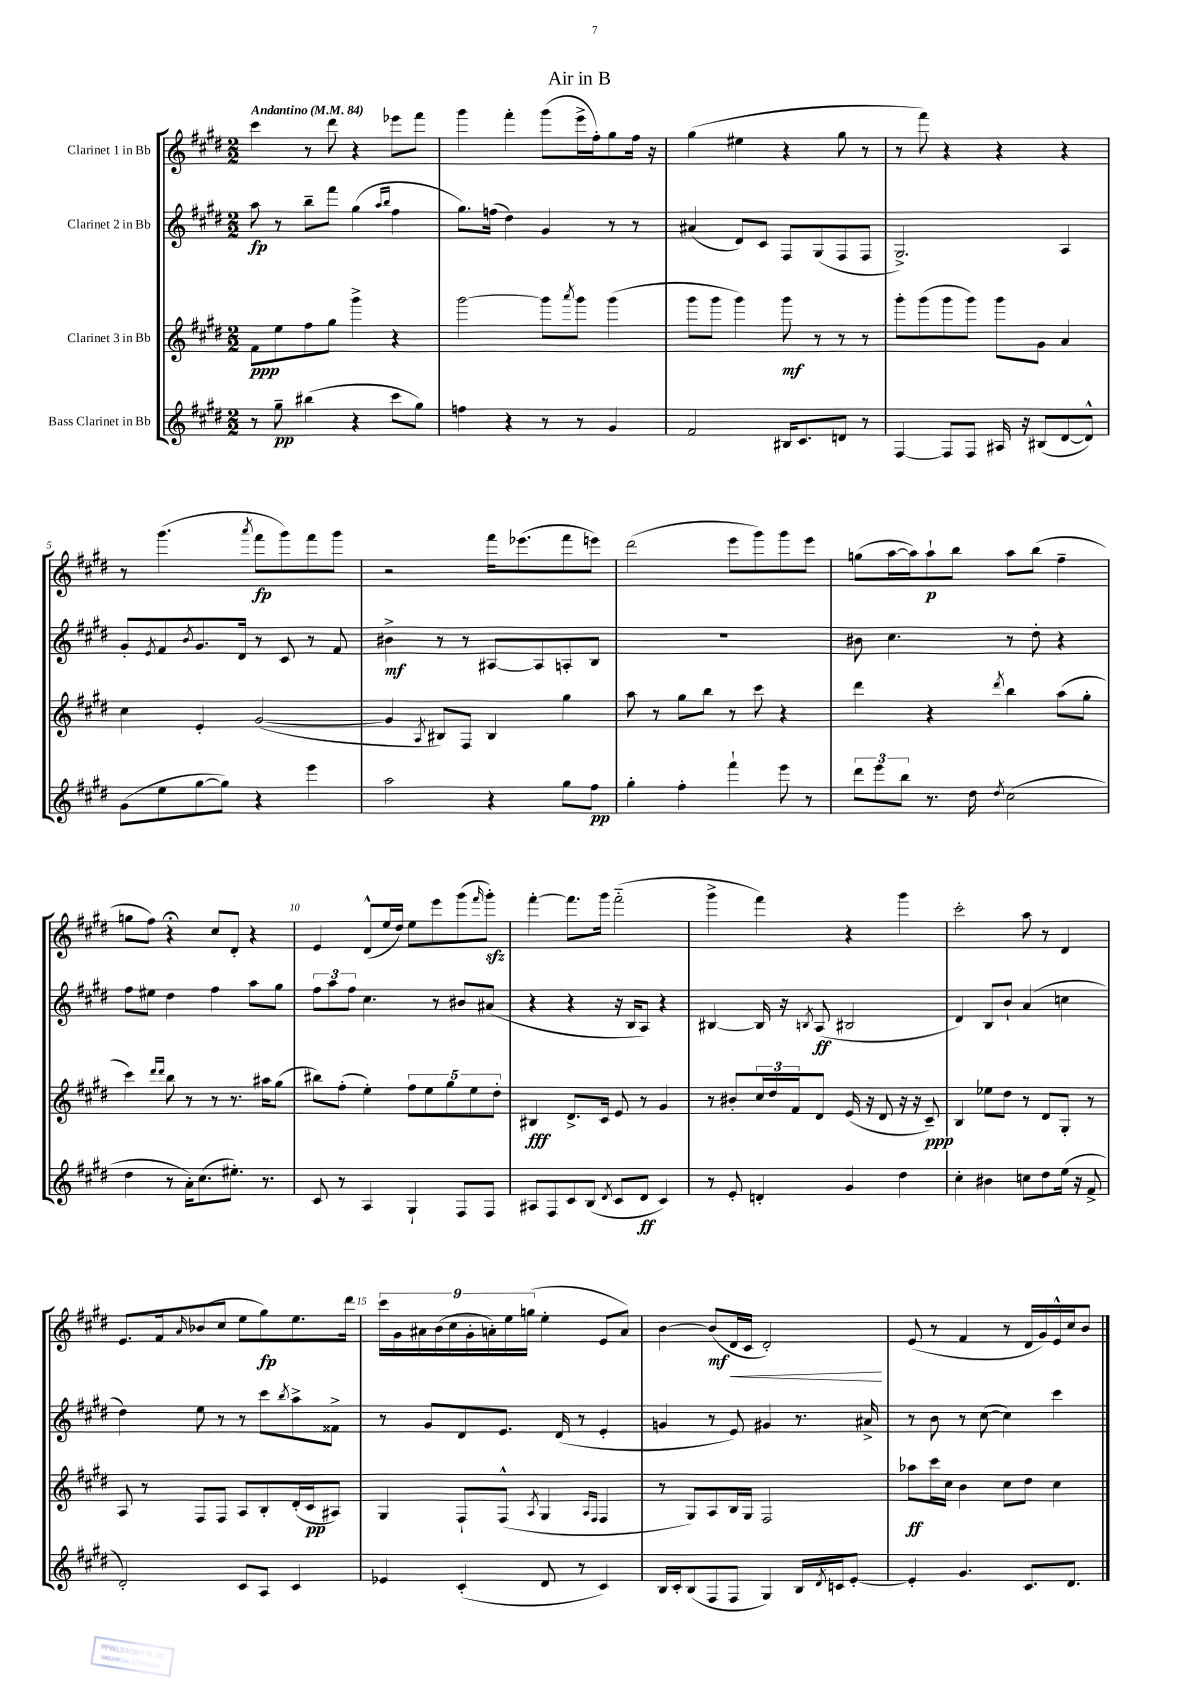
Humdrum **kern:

**kern	**kern	**kern	**kern
*staff4	*staff3	*staff2	*staff1
*clefG2	*clefG2	*clefG2	*clefG2
*k[f#c#g#d#]	*k[f#c#g#d#]	*k[f#c#g#d#]	*k[f#c#g#d#]
*M2/2	*M2/2	*M2/2	*M2/2
*MM84	*MM84	*MM84	*MM84
8r	8f#	8aa	4ccc#
8gg#~	8ee	8r	.
(4bb#	8ff#	8bb~	8r
.	8gg#	8fff#	8ddd#
4r	4ggg#^	(4gg#	4r
.	.	16qqaa	.
.	.	16qqbb	.
8ccc#	4r	4ff#	8eee-
8gg#)	.	.	8fff#
=	=	=	=
4ff	[2ggg#	8.gg#)	4ggg#
.	.	(16ff	.
4r	.	4dd#)	4fff#'
8r	8ggg#]	4g#	(8ggg#
.	8qaaa	.	.
8r	8ggg#	.	16eee^
.	.	.	16ff#')
4g#	(4ggg#	8r	8gg#
.	.	8r	16ff#
.	.	.	16r
=	=	=	=
2f#	8ggg#	(4a#	(4gg#
.	8ggg#	.	.
.	4ggg#)	8d#)	4ee#
.	.	8c#	.
16B#	8ggg#	8F#	4r
8.c#	.	.	.
.	8r	(8G#	.
8d	8r	8F#	8gg#
8r	8r	8F#	8r
=	=	=	=
[4F#	8ggg#'	2.G#^)	8r
.	(8ggg#	.	8fff#)
8F#]	8ggg#	.	4r
8F#	8ggg#)	.	.
16A#	8ggg#	.	4r
16r	.	.	.
(8B#	8g#	.	.
[8d#	4a	4A	4r
8d#^^])	.	.	.
=	=	=	=
(8g#	4cc#	8g#'	8r
.	.	8qe	.
8ee	.	8f#	(4.ggg#
.	.	8qb	.
[8gg#	4e'	8.g#	.
8gg#])	.	.	.
.	.	16d#	.
.	.	.	8qaaa
4r	([2g#	8r	8fff#
.	.	8c#	8ggg#)
4eee	.	8r	8fff#
.	.	8f#	8ggg#
=	=	=	=
2aa	4g#]	4b#^	2r
.	8qA	.	.
.	8B#)	8r	.
.	8F#	8r	.
4r	4B#	[8A#	16fff#
.	.	.	(8.eee-
.	.	8A#]	.
8gg#	4gg#	8A'	8fff#
8ff#	.	8B	8eee)
=	=	=	=
4gg#'	8aa	1r	(2ddd#
.	8r	.	.
4ff#'	8gg#	.	.
.	8bb	.	.
4fff#`	8r	.	8eee
.	8ccc#	.	8ggg#)
8eee	4r	.	8ggg#
8r	.	.	8eee
=	=	=	=
12ddd#	4ddd#	8b#	(8gg
12eee	.	.	.
.	.	4.cc#	[16aa
12bb	.	.	.
.	.	.	16aa])
8.r	4r	.	8aa`
.	.	.	8bb
16dd#	.	.	.
8qdd#	8qddd#	.	.
(2cc#	4bb	8r	8aa
.	.	8dd#'	(8bb
.	(8aa	4r	4ff#~
.	8gg#'	.	.
=	=	=	=
4dd#	4ccc#)	8ff#	8gg
.	.	8ee#	8ff#)
.	16qqddd#	.	.
.	16qqddd#	.	.
8r	8bb	4dd#	4r;
16a')	8r	.	.
(8.cc#	.	.	.
.	8r	4ff#	8cc#
8.ee#')	8.r	.	8d#'
.	.	8aa	4r
8.r	16aa#	.	.
.	(8gg#	8gg#	.
=	=	=	=
8c#	8bb#)	12ff#	4e
.	.	12aa	.
8r	(8ff#'	.	.
.	.	12ff#	.
4A	4ee')	4.cc#	(8d#^^
.	.	.	16ee
.	.	.	16dd#)
4G#`	10ff#	.	8ee
.	10ee	.	.
.	.	8r	8eee
.	10gg#	.	.
8F#	.	8b#	(8ggg#
.	10ee	.	.
.	.	.	16qqfff#
8F#	.	(8a#	8ggg#')
.	10dd#'	.	.
=	=	=	=
8A#	4B#	4r	[4fff#'
8F#	.	.	.
8c#	8.d#^	4r	8.fff#]
(8B	.	.	.
.	16c#	.	16ggg#
8qd#	.	.	.
8c#	8e	16r	(2fff#'~
.	.	16B	.
8d#	8r	8A)	.
4c#)	4g#	4r	.
=	=	=	=
8r	8r	[4B#	4ggg#^
8e'	8b#'	.	.
4d'	24cc#	16B#]	4fff#)
.	24dd#	.	.
.	.	16r	.
.	24f#	.	.
.	.	8qB	.
.	8d#	(8A	.
4g#	(16e	2B#	4r
.	16r	.	.
.	8d#	.	.
4dd#	16r	.	4ggg#
.	16r	.	.
.	8c#~)	.	.
=	=	=	=
4cc#'	4B	4d#)	2ccc#'
4b#	8ee-	8B	.
.	8dd#	8b`	.
8cc	8r	(4a	8aa
8dd#	8d#	.	8r
(16ee	8G#'	4cc	4d#
16r	.	.	.
8f#^	8r	.	.
=	=	=	=
2d#')	8A	4dd#)	8.e
.	8r	.	.
.	.	.	16f#
.	.	.	16qqa
.	8F#	8ee	(8b-
.	8F#	8r	8cc#
8c#	8A	8r	8ee
8A	8B'	8ccc#	8gg#)
.	.	8qbb	.
4c#	(16d#'	8aa^	8.ee
.	16c#	.	.
.	8A#)	8f##^	.
.	.	.	16ddd#
=	=	=	=
4e-	4G#	8r	18ccc#
.	.	.	18g#
.	.	.	18a#
.	.	8g#	.
.	.	.	(18b
.	.	.	18cc#
(4c#'	8F#`	8d#	.
.	.	.	18g#'
.	.	.	18a')
.	(8F#^^	8.e	.
.	.	.	18ee
.	.	.	(18gg
.	8qA	.	.
8d#	4G#	.	4ee'
.	.	(16d#	.
8r	.	8r	.
.	16qqA	.	.
.	16qqF#	.	.
4c#)	4F#	4e'	8e
.	.	.	8a)
=	=	=	=
16B	8r	4g	[4b
16c#'	.	.	.
(8B	8G#)	.	.
8F#	8A	8r	(8b]
8F#	16B	8e)	16d#
.	16G#	.	16c#
4G#)	2F#	4g#	2d#')
16B	.	8.r	.
8qd#	.	.	.
16c	.	.	.
[8e'	.	.	.
.	.	16a#^	.
=	=	=	=
4e']	8aa-	8r	(8e
.	16ccc#	8b	8r
.	16cc#	.	.
4.g#	4b	8r	4f#
.	.	([8cc#	.
.	8cc#	4cc#])	8r
8.c#	8dd#	.	16d#
.	.	.	16g#)
.	4cc#	4ccc#	16e^^
8.d#	.	.	16cc#
.	.	.	8b
==	==	==	==
*-	*-	*-	*-
